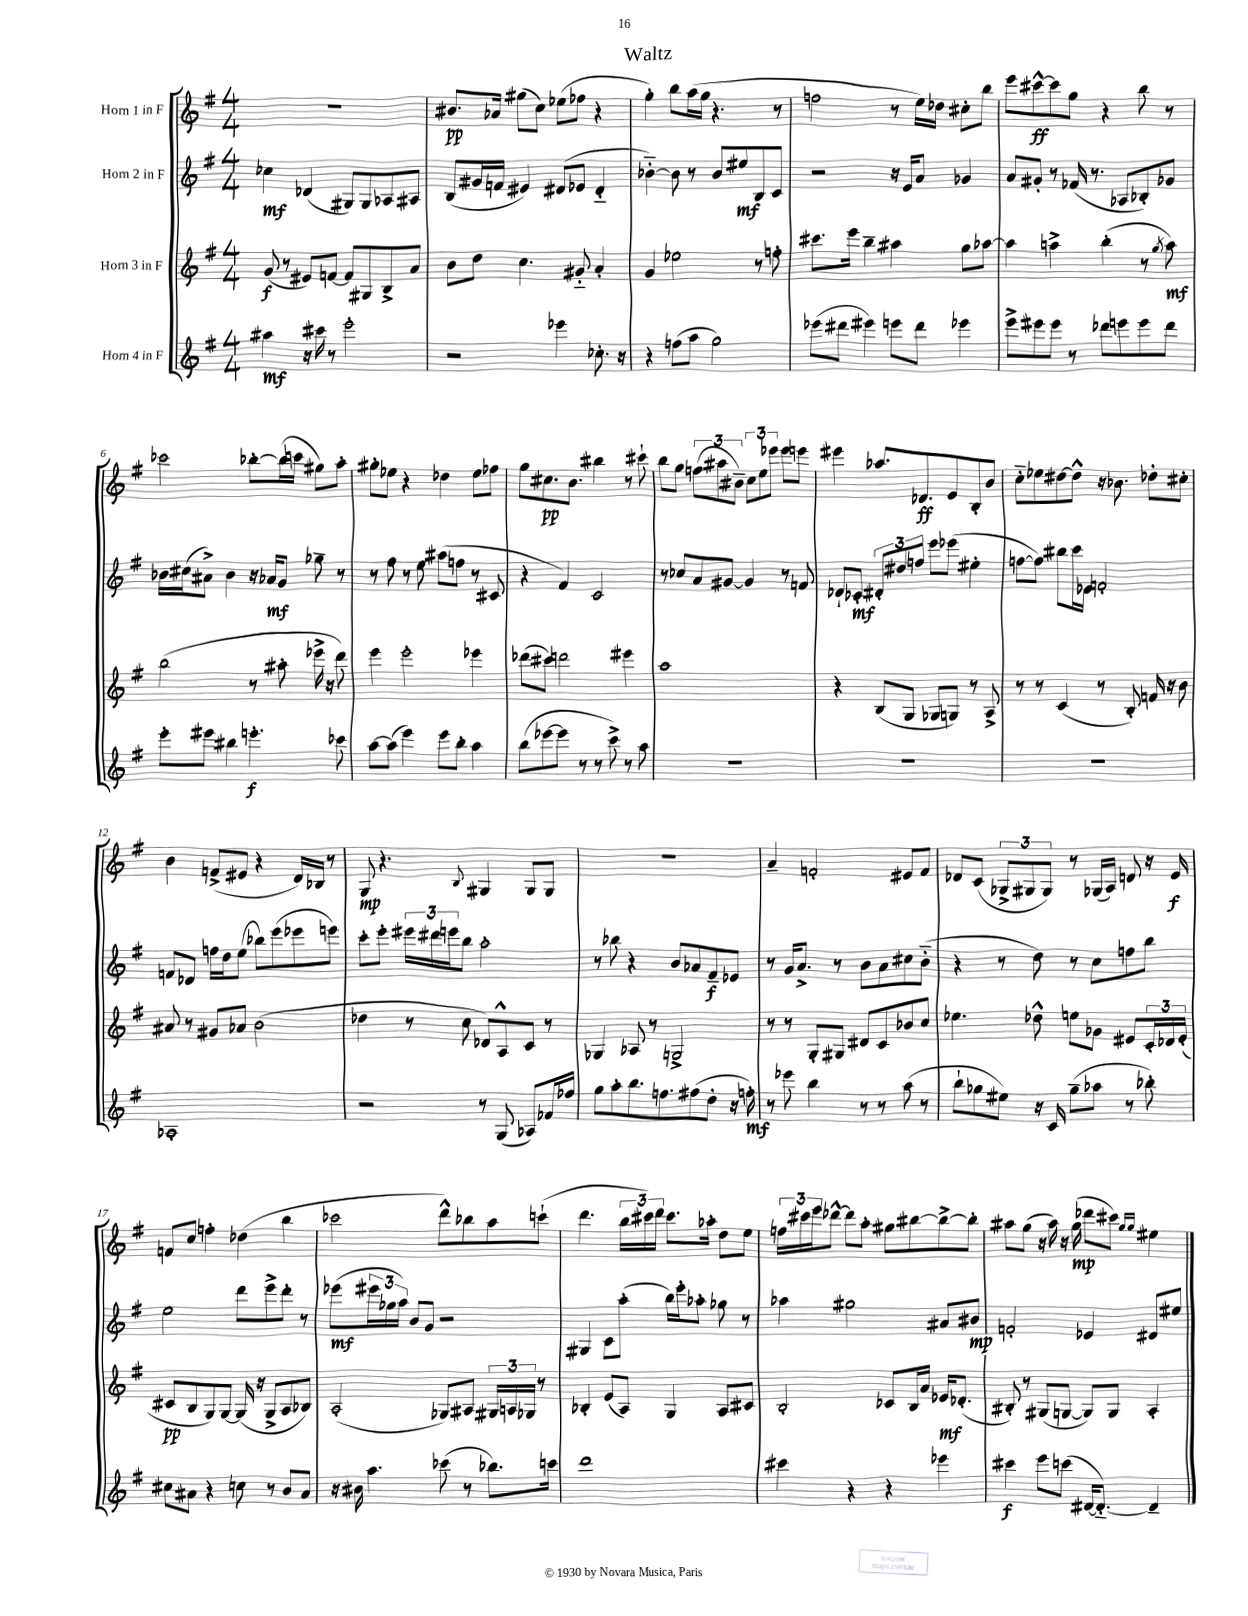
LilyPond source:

\header { title = "Waltz" }
<<
\new StaffGroup <<
\new Staff = "s0" \with { instrumentName = "Horn 1 in F" } {
    \clef treble \key g \major \numericTimeSignature \time 4/4
    R1 |
    bis'8.\pp aes'16 gis''8( c''8) ees''8( fes''8 r4 |
    g''4-.) b''8 a''16( g''16 r4. r8 |
    f''2 r8 e''16) des''16 cis''8-. b''8 |
    e'''8 cis'''8~-^\ff cis'''8 g''8 r4 b''8 r8 |
    ces'''2 bes''8~-. bes''16( c'''16 gis''8) a''8-. |
    gis''8-. ees''8 r4 des''4 ees''8 fes''8 |
    g''8 cis''8.\pp b'8. bis''4 r8 cis'''8-! |
    b''8 g''8 \tuplet 3/2 { f''8( ais''8 bis'8--) } \tuplet 3/2 { c''8 e''8 ees'''8 } ees'''8 e'''8 |
    eis'''4 aes''8. des'8.\ff e'8 b8-. b'8 |
    c''8-_ ees''8 dis''8~ dis''8-^ r16 bes'8. des''8-. cis''8-. |
    b'4 f'8->( eis'8 r4 d'16) bes16 r8 |
    g8\mp r4. \appoggiatura { b8 } gis4 gis8 gis8 |
    R1 |
    a'4-- f'2-. eis'8 f'8 |
    des'8 c'8( \tuplet 3/2 { ges8-> gis8 gis8) } r8 ges16( a16) d'8 r16 e'16\f |
    f'8 c''8 f''4-. des''4( b''4 |
    ces'''2 d'''8-^) bes''8 a''8 c'''8-!( |
    d'''4. \tuplet 3/2 { b''16 cis'''16) d'''16 } cis'''8. aes''16-. d''8 e''8 |
    \tuplet 3/2 { f''16 cis'''16 e'''16 } des'''8~-^ des'''8 a''8-. gis''8 bis''8~ bis''8~-> bis''8-. |
    ais''8 g''8( r16 ais''16) r16 g''16\mp( des'''8 cis'''8) \grace { g''16 g''16 } eis''4 \bar "|." |
}
\new Staff = "s1" \with { instrumentName = "Horn 2 in F" } {
    \clef treble \key g \major \numericTimeSignature \time 4/4
    ces''4\mf des'4( gis8) gis8 aes8 ais8 |
    b8( gis'16 f'16 eis'4) dis'8( ees'8 dis'4-_ |
    bes'4~-_) bes'8 r8 bes'8 eis''8\mf b8 c'8 |
    r2 r16 e'16 a'8 ges'4 |
    a'8 gis'8-. r8 fes'16( r8. aes8 bes8-.) ges'8 |
    bes'16 cis''16( ais'8->) bes'4 r16 aes'16\mf g'8 ges''8-- r8 |
    r8 fis''8 r8 e''8 ais''8( f''8 r8 cis'8 |
    r4 fis'4) c'2 |
    r8 ces''8 a'8 gis'8~ gis'4 r8 f'8 |
    des'8-! ces'8-.\mf \tuplet 3/2 { dis'8-. dis''8 f''8 } e'''8 ees'''8( eis''4-. |
    f''8~ f''8) bis''8 c'''16 ees'16 f'2-. |
    f'8 des'8 f''16 d''16 e''8( bes''8) e'''8( ees'''8 e'''8) |
    c'''8-. e'''8-. \tuplet 3/2 { eis'''16 dis'''16 e'''16 } b''8 a''2-. |
    r8 bes''8 r4 b'8 aes'8 fis'8--\f ees'8 |
    r8 g'16 a'8.-> r8 b'8 a'8 cis''8 b'8-_( |
    r4 r8 d''8) r8 c''8 f''8 b''8 |
    e''2 d'''8 e'''8-> d'''8-. r8 |
    ees'''8\mf( \tuplet 3/2 { eis'''16 ges''16 a''16) } b'8 g'8 r2 |
    gis4 c'8 a''8-.( b''16) e'''16-. aes''8-. ges''8 r8 |
    aes''4 gis''2 ais'8 bis'8\mp |
    f'2-. ees'4 dis'8 eis''8 \bar "|." |
}
\new Staff = "s2" \with { instrumentName = "Horn 3 in F" } {
    \clef treble \key g \major \numericTimeSignature \time 4/4
    g'8\f( r8 eis'8) f'8~ f'8 gis8 b8-> a'8 |
    b'8 d''8 c''4. gis'8-_ a'4-. |
    g'4 ees''2 r8 f''8-. |
    cis'''8. e'''16 b''4-- ais''4 g''8 aes''8~ |
    aes''4 a''4-> b''4-.( r8 \acciaccatura { g''8 } a''8\mf) |
    b''2( r8 ais''8-. ees'''16-> r16 d'''8) |
    e'''4 e'''2-. ees'''4 |
    des'''8( cis'''8) d'''2 eis'''4 |
    a''1 |
    r4 b8( g8 ges8 g8) r8 a8-> |
    r8 r8 c'4( r8 b8-.) f'16 r16 b'8 |
    ais'8 r8 gis'8 aes'8 b'2( |
    des''4 r8 c''8 des'8) a8-^ c'8 r8 |
    ges4 aes8 r8 g2-> |
    r8 r8 g8-. gis8 dis'8 c'8 bes'8 c''8 |
    ees''4. des''8-^ e''8 ges'8 eis'8 \tuplet 3/2 { c'16-. des'16 eis'16-.( } |
    cis'8\pp b8 g8) g8~ g16( r16 g8-> a8 bes8) |
    a2-.( ges8) ais8 \tuplet 3/2 { gis16 a16 ges16 } r8 |
    bes4-. e'8( a8) g4 a8 cis'8 |
    b2-. ces'8 b16 a'16 ees'16\mf des'8.-.( |
    bis8-.) r8 gis8( g8~ g8) g8 a4-. \bar "|." |
}
\new Staff = "s3" \with { instrumentName = "Horn 4 in F" } {
    \clef treble \key g \major \numericTimeSignature \time 4/4
    ais''4\mf r16 cis'''16 r8 e'''2-. |
    r2 ees'''4 ces''8.-. r16 |
    r4 f''8( a''8 g''2) |
    ees'''8( dis'''8 eis'''4) e'''8 dis'''8 ees'''4 |
    e'''8-> eis'''8 eis'''8 r8 des'''8 e'''8 e'''8 des'''8 |
    e'''8-. eis'''8 bis''4 e'''4.-.\f ces'''8 |
    a''8~ a''8( e'''4) e'''8 b''8-. a''4 |
    b''8( ees'''8~ ees'''8 r8 r8 c'''8->) r8 a''8 |
    R1 |
    R1 |
    R1 |
    aes1-. |
    r2 r8 g8( aes8) fes'16 fes''16 |
    g''8 a''8-. b''8. f''8. fis''8( d''8-. r16 f''16-.\mf) |
    r8 ees'''8 b''4 r8 r8 a''8( r8 |
    b''8-! ges''8 eis''8) r16 c'16 ges''8--( aes''8 r8 bes''8-.) |
    cis''8 ais'8 r4 c''8 r8 b'8 ais'8 |
    r16 bis'16 a''4. ces'''8( r8 bes''8.) c'''16 |
    d'''1 |
    cis'''4 r4 r4 ees'''4 |
    cis'''4\f e'''8 c'''8( dis'16~ dis'8.~-_) dis'4-- \bar "|." |
}
>>
>>
